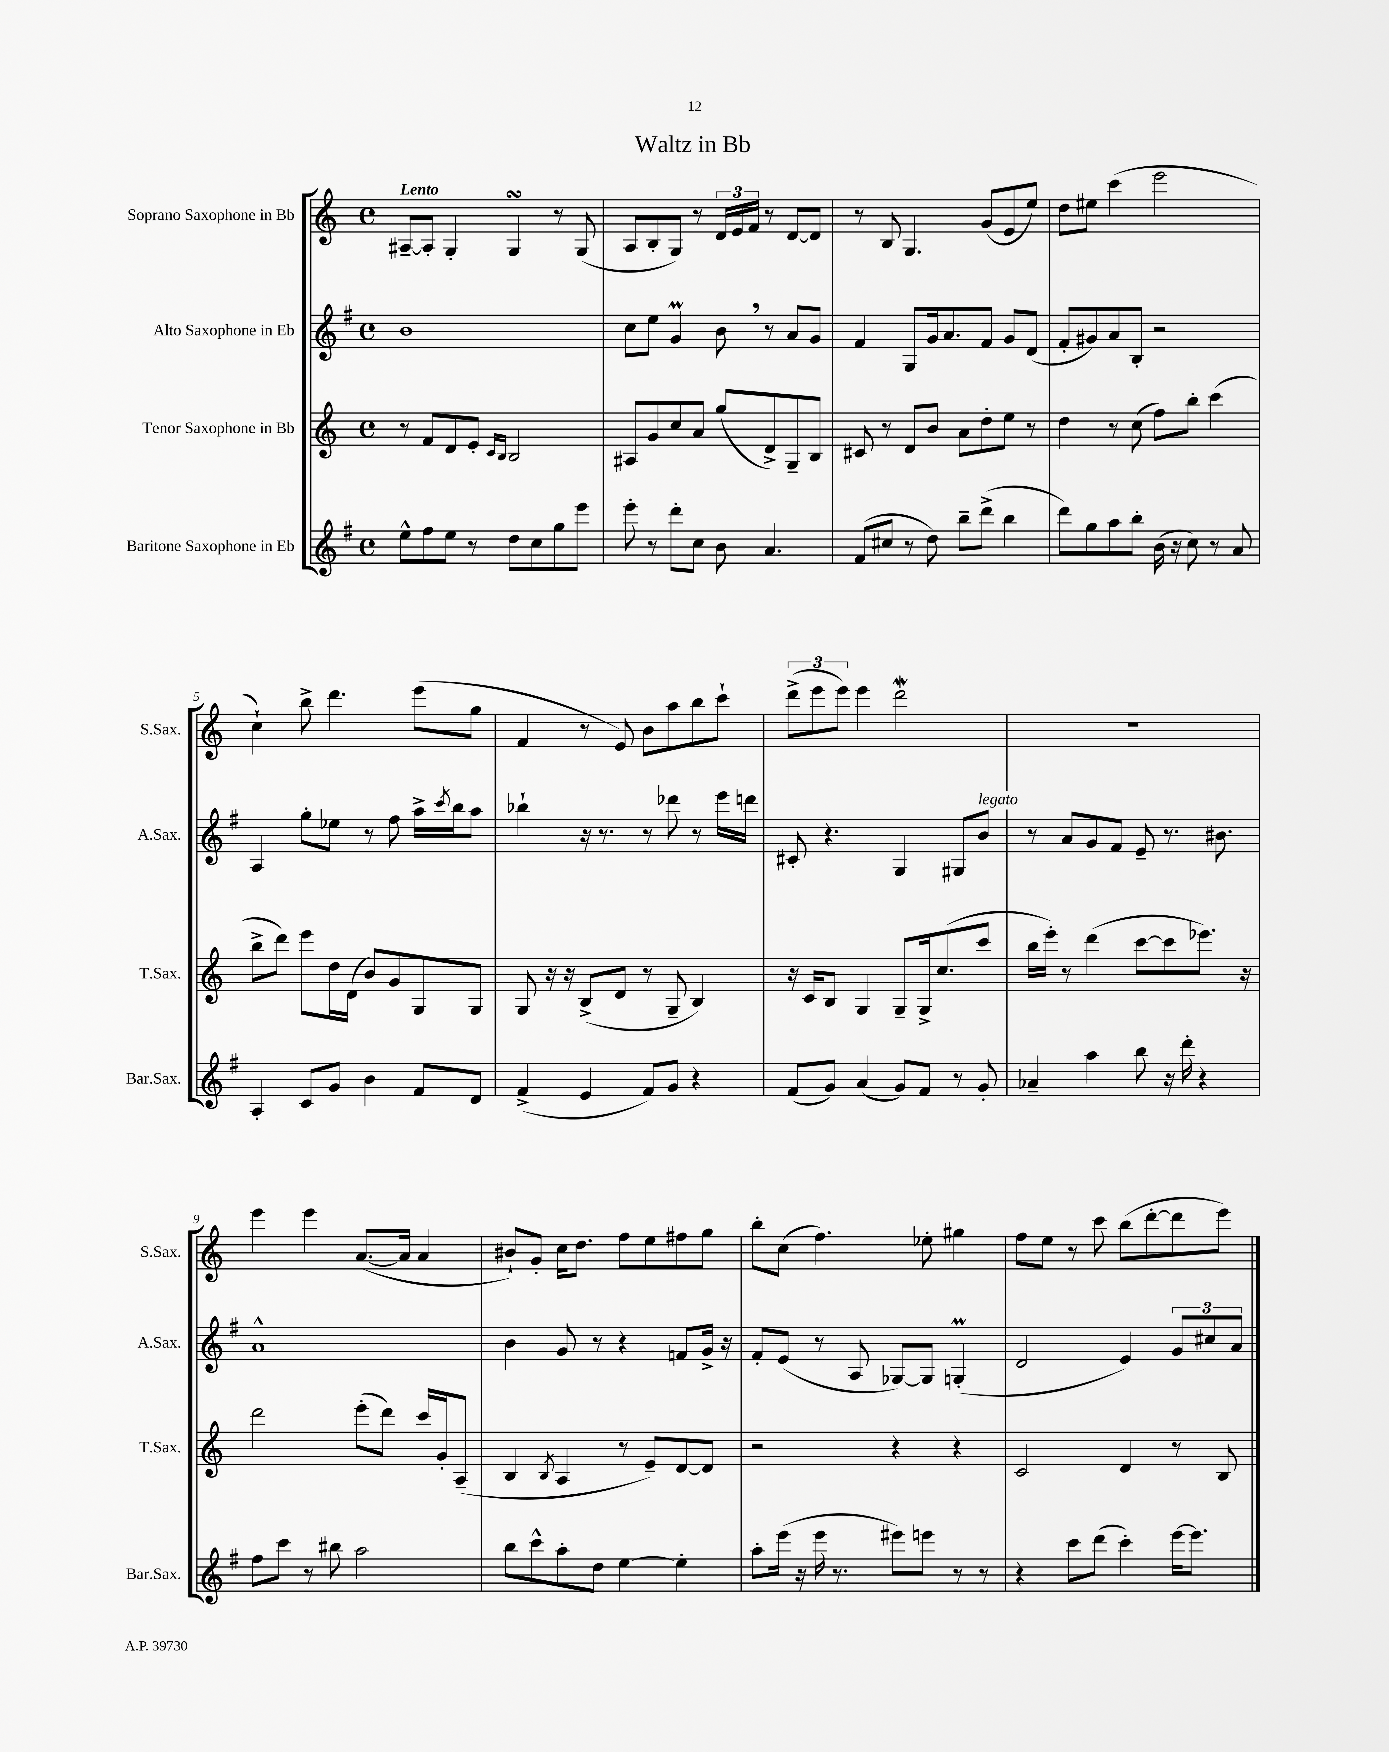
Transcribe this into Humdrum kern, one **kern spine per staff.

**kern	**kern	**kern	**kern
*part4	*part3	*part2	*part1
*staff4	*staff3	*staff2	*staff1
*I"Baritone Saxophone in Eb	*I"Tenor Saxophone in Bb	*I"Alto Saxophone in Eb	*I"Soprano Saxophone in Bb
*I'Bar.Sax.	*I'T.Sax.	*I'A.Sax.	*I'S.Sax.
*clefG2	*clefG2	*clefG2	*clefG2
*k[f#]	*k[]	*k[f#]	*k[]
*M4/4	*M4/4	*M4/4	*M4/4
*met(c)	*met(c)	*met(c)	*met(c)
=1	=1	=1	=1
!	!	!	!LO:TX:a:B:t=Lento
8ee^^\L	8r	1b	[8A#X~/L
8ff#\	8f/L	.	8A#'/J]
8ee\J	8d/	.	4G'/
8r	8e'/J	.	.
.	16qqc/LL	.	.
.	16qqB/JJ	.	.
8dd\L	2B/	.	4GsSSS/
8cc\	.	.	.
8gg\	.	.	8r
8eee\J	.	.	(8G/
=2	=2	=2	=2
8eee'\	8A#X/L	8cc\L	8A/L
8r	8g/	8ee\J	8B'/
8ddd'\L	8cc/	4gM/	8G/J)
8cc\J	8a/J	.	8r
8b\	(8gg/L	8b,\	24d/LL
.	.	.	24e/
.	.	.	24f/JJ
4.a/	8d^/)	8r	8r
.	8G~/	8a/L	[8d/L
.	8B/J	8g/J	8d/J]
=3	=3	=3	=3
(8f#/L	8c#X/	4f#/	8r
8cc#X/J	8r	.	8B/
8r	8d/L	8G/L	4.G/
8dd\)	8b/J	16g/k	.
.	.	8.a/	.
8bb~\L	8a\L	.	.
(8ddd^\J	8dd'\	8f#/J	(8g/L
4bb\	8ee\J	8g/L	8e/
.	8r	(8d/J	8ee/J)
=4	=4	=4	=4
8ddd\L)	4dd\	8f#'/L	8dd\L
8gg\	.	8g#X/)	8ee#X\J
8aa\	8r	8a/	(4ccc\
8bb'\J	(8cc\	8B'/J	.
(16b\	8ff\L)	2r	2eee\
16r	.	.	.
8cc\)	8bb'\J	.	.
8r	(4ccc\	.	.
8a/	.	.	.
!!LO:LB:g=z
=5	=5	=5	=5
4A'/	8bb^\L	4A/	4cc`\)
.	8ddd\J)	.	.
8c/L	8eee\L	8gg'\L	8bb^\
8g/J	16dd\L	8ee-X\J	4.ddd\
.	(16d\JJ	.	.
4b\	8b/L)	8r	.
.	8g/	8ff#\	.
8f#/L	8G/	16aa^\LL	(8eee\L
.	.	8qccc/	.
.	.	16bb\J	.
8d/J	8G/J	8aa\J	8gg\J
=6	=6	=6	=6
(4f#^/	8G/	4bb-X`\	4f/
.	16r	.	.
.	16r	.	.
4e/	(8B^/L	16r	8r
.	.	8.r	.
.	8d/J	.	8e/)
8f#/L)	8r	8r	8b\L
8g/J	8G~/	8ddd-X\	8aa\
4r	4B/)	8r	8bb\
.	.	16eee\LL	8ccc`\J
.	.	16dddn\JJ	.
=7	=7	=7	=7
(8f#/L	16r	8c#X'/	(12ddd^\L
.	16c/KL	.	.
.	.	.	12eee\
8g/J)	8B/J	4.r	.
.	.	.	12eee\J)
(4a/	4G/	.	4eee\
8g/L)	8G~/L	4G/	2dddW\
8f#/J	16G^/k	.	.
.	(8.cc/	.	.
8r	.	8G#X/L	.
!	!	!LO:TX:a:i:t=legato	!
8g'/	8ccc/J	8b/J	.
=8	=8	=8	=8
4a-X~/	16bb\LL	8r	1r
.	16eee'\JJ)	.	.
.	8r	8a/L	.
4aa\	(4ddd\	8g/	.
.	.	8f#/J	.
8bb\	[8ccc\L	8e~/	.
16r	8ccc\]	8.r	.
16ddd'\	.	.	.
4r	8.eee-X\J)	.	.
.	.	8.b#X\	.
.	16r	.	.
!!LO:LB:g=z
=9	=9	=9	=9
8ff#\L	2ddd\	1a^^	4eee\
8ccc\J	.	.	.
8r	.	.	4eee\
8bb#X\	.	.	.
2aa\	(8eee'\L	.	([8.a/L
.	8ddd\J)	.	.
.	.	.	16a/Jk]
.	16ccc/LL	.	4a/
.	16g'/J	.	.
.	(8A~/J	.	.
=10	=10	=10	=10
8bb\L	4B/	4b\	8b#X`/L)
8ccc^^\	.	.	8g'/J
.	8qB/	.	.
8aa'\	4A/	8g/	16cc\KL
.	.	.	8.dd\J
8dd\J	.	8r	.
[4ee\	8r	4r	8ff\L
.	8e~/L)	.	8ee\
4ee'\]	[8d/	8fn/L	8ff#X\
.	8d/J]	16g^/Jk	8gg\J
.	.	16r	.
=11	=11	=11	=11
8aa'\L	2r	8f#'/L	8bb'\L
(16eee\Jk	.	(8e/J	(8cc\J
16r	.	.	.
16eee\	.	8r	4.ff\)
8.r	.	.	.
.	.	8A/	.
8eee#X\L)	4r	[8G-X/L)	.
8eeen\J	.	8G-/J]	8ee-X'\
8r	4r	(4GnM'/	4gg#X\
8r	.	.	.
=12	=12	=12	=12
4r	2c/	2d/	8ff\L
.	.	.	8ee\J
8ccc\L	.	.	8r
(8ddd\J	.	.	8ccc\
4ccc'\)	4d/	4e/)	(8bb\L
.	.	.	[8ddd'\
[16eee\KL	8r	12g/L	8ddd\]
8.eee\J]	.	.	.
.	.	12cc#X/	.
.	8B/	.	8eee\J)
.	.	12a/J	.
==	==	==	==
*-	*-	*-	*-
